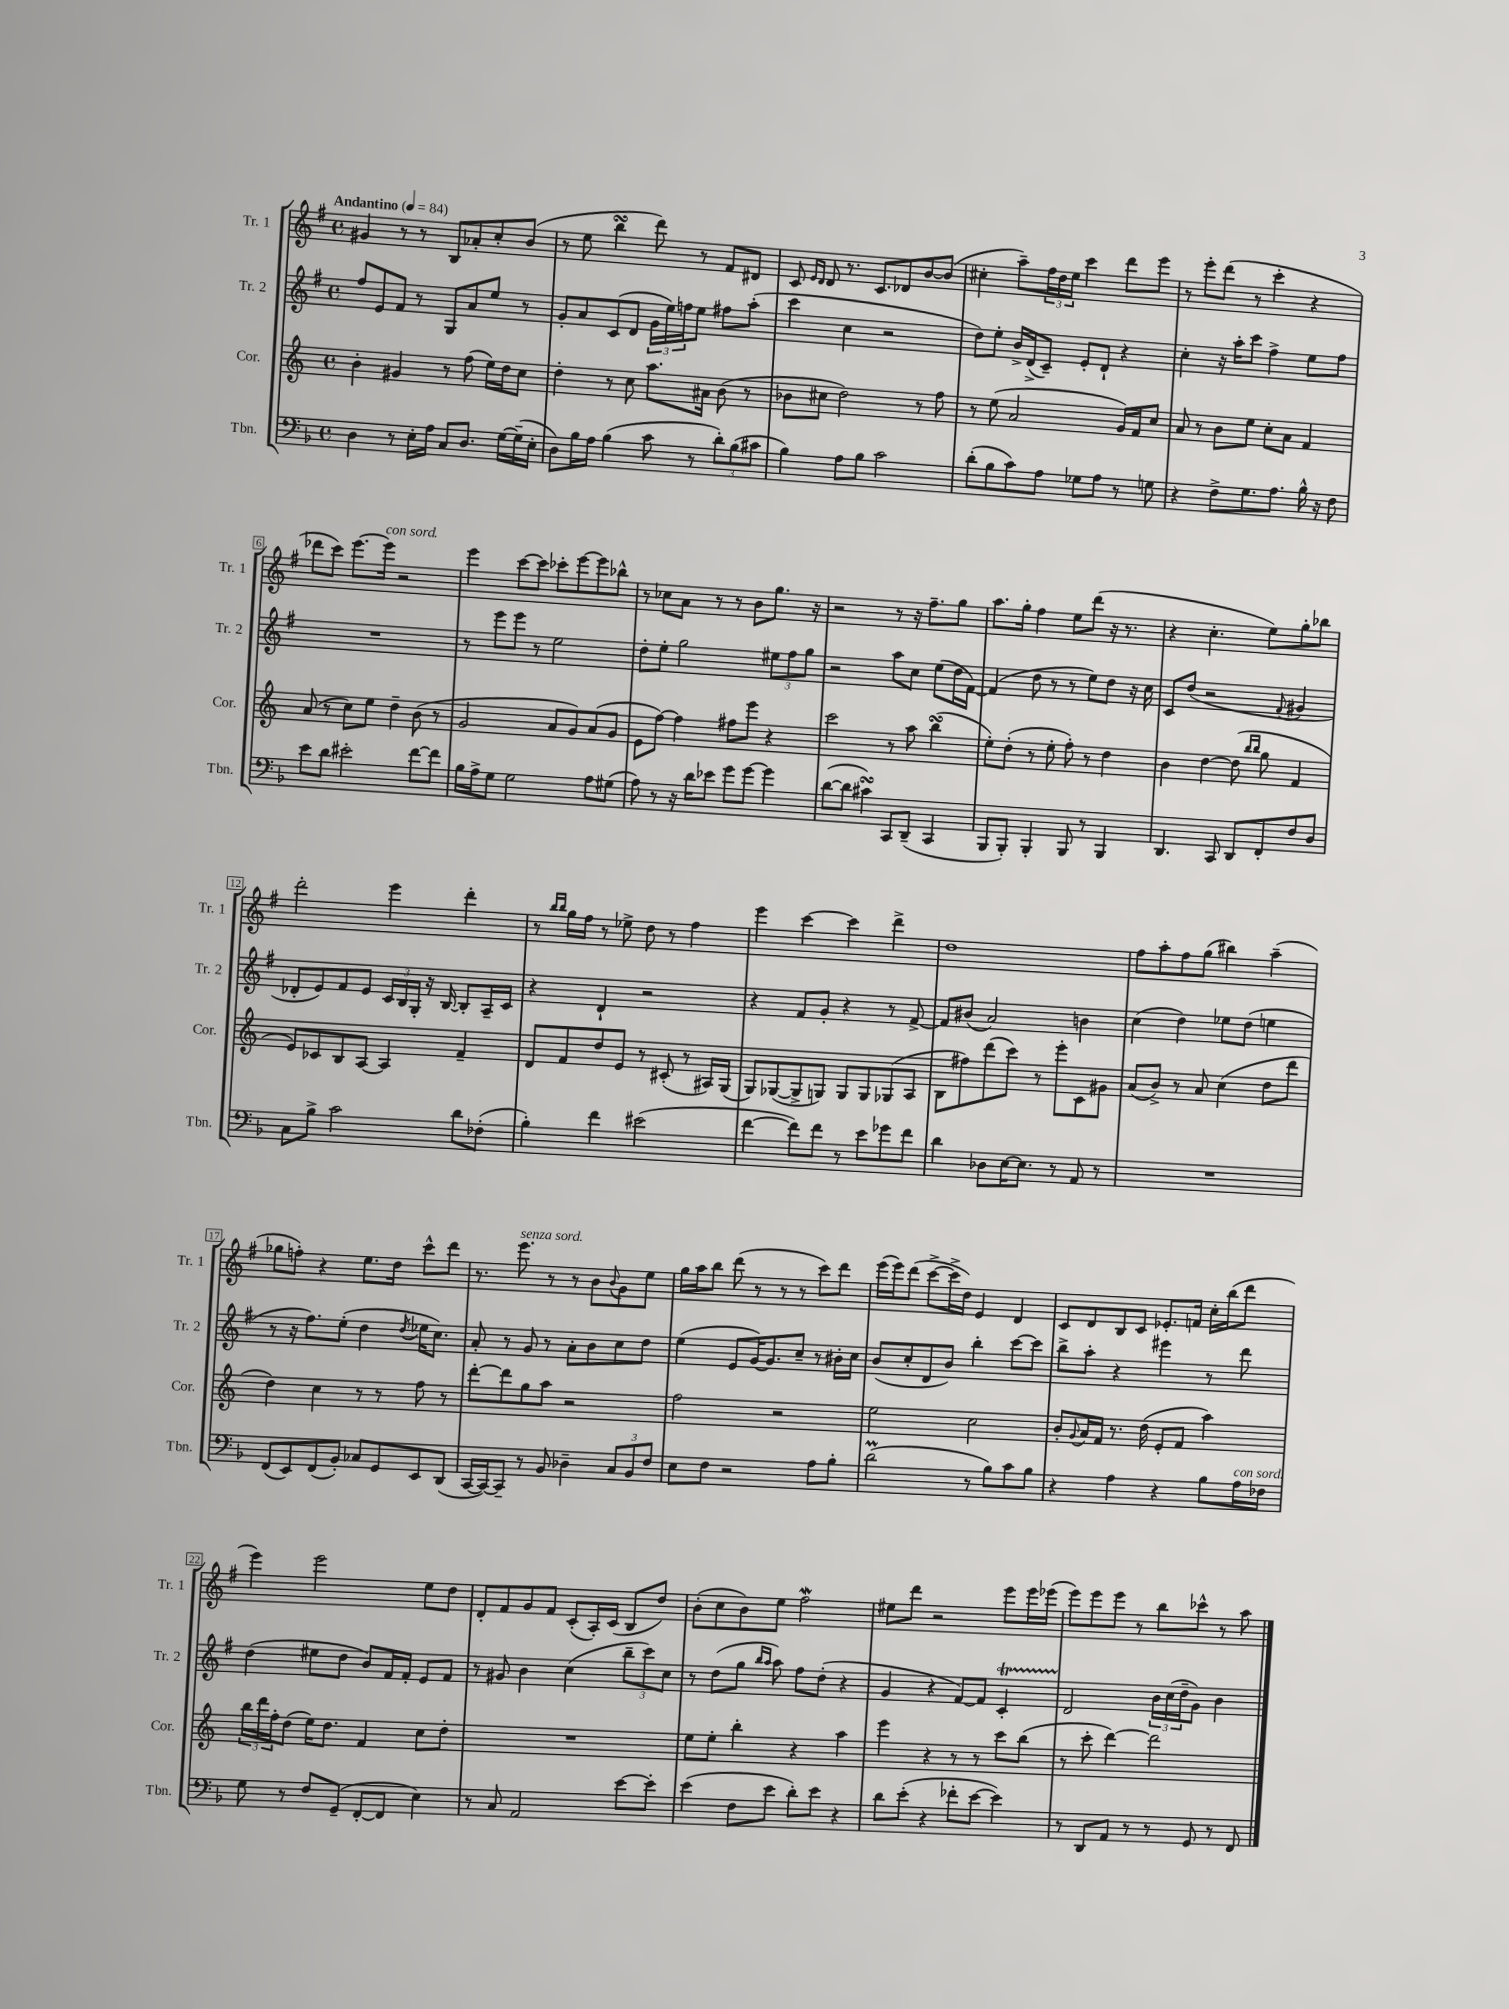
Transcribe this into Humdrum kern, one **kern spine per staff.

**kern	**kern	**kern	**kern
*staff4	*staff3	*staff2	*staff1
*clefF4	*clefG2	*clefG2	*clefG2
*k[b-]	*k[]	*k[f#]	*k[f#]
*M4/4	*M4/4	*M4/4	*M4/4
*met(c)	*met(c)	*met(c)	*met(c)
*MM84	*MM84	*MM84	*MM84
4D	4b'	8ff#	4g#
.	.	8e	.
8r	4g#	8f#	8r
16E'	.	8r	8r
16A	.	.	.
8C	8r	8G	8B
8.D	(8ff	8a	8a-'
.	16ee)	8ee	8cc'
[16G	16dd	.	.
(16G~]	8cc	8r	(8b
16E'	.	.	.
=	=	=	=
8D)	4dd'	8g'	8r
16B-	.	8a	8ee
16A	.	.	.
(4B-	8r	(8c	4bb
.	8cc	8d	.
8c	8.aa	24g	8ddd)
.	.	24ee)	.
.	.	24ff	.
8r	.	8ee	8r
.	16a#	.	.
12d')	(8b	8ff#	8f#
(12B-	.	.	.
.	8r	(8aa'	8d#
12c#	.	.	.
=	=	=	=
4B-)	8b-	4ccc	8c
.	.	.	16qqe
.	.	.	16qqd
.	8cc#	.	8d
8A	2dd)	4cc	8.r
8B-	.	.	.
.	.	.	8.c
2c	.	2r	.
.	.	.	8d-
.	8r	.	[8b
.	8ff	.	(8b]
=	=	=	=
(8d'	8r	8dd)	4cc#'
8B-	(8ee	8ee'	.
8c)	2a	16b^	8aa~)
.	.	(16d^	.
8A	.	8c~)	24ff#
.	.	.	24dd
.	.	.	24ee
8G-	.	8e'	4ccc
8A	.	8d`	.
8r	16g)	4r	8ddd
.	16f	.	.
8G	8cc	.	8eee
=	=	=	=
4r	8a	4cc'	8r
.	8r	.	8eee'
8F^	8b	16r	(8ddd
.	.	16aa'	.
8.G	8ee	8ccc	8r
.	8cc'	4ff#^	4ccc'
8.A	.	.	.
.	8a	.	.
16B-^^	4f	8ee	4r
16r	.	.	.
8F	.	8ff#	.
=	=	=	=
8e	(8a	1r	8ddd-
8d	8r	.	8ccc)
2e#'	8cc)	.	[8.eee
.	8ee	.	.
.	.	.	16eee]
.	4dd~	.	2r
[8f	(8b	.	.
8f]	8r	.	.
=	=	=	=
16B-	2g	8r	4eee
16A^	.	.	.
8G	.	8eee	.
2G	.	8eee	[8ccc
.	.	8r	8ccc]
.	8a	2ee	8ccc-'
.	8g)	.	[8eee
8A	(8a	.	8eee]
(8G#	8g	.	8bb-^^
=	=	=	=
8A)	8e	8dd'	8r
8r	[8ff)	8ee'	8cc-
16r	4ff]	2gg	8a
16d	.	.	.
8e-	.	.	8r
8g	8ff#	.	8r
[8g	8eee	.	8b
4g]	4r	12ee#	8.gg
.	.	12ff#	.
.	.	12gg	.
.	.	.	16r
=	=	=	=
([8d	2ccc	2r	2r
8d]	.	.	.
4c#)	.	.	.
8CC	8r	8aa	8r
(8DD~	8aa	8cc	16r
.	.	.	8.ff#~
4CC	(4bb	(8ee	.
.	.	16dd	8gg
.	.	[16f#)	.
=	=	=	=
8BBB-	8ee')	(4f#]	8.aa
8BBB-')	(8dd'	.	.
.	.	.	16gg'
4BBB-'	8r	8dd	4ff#
.	8ee'	8r	.
8BBB-	8ff')	8r	8ee
8r	8r	8ee)	(8ddd
4BBB-	4dd	8dd	16r
.	.	.	8.r
.	.	16r	.
.	.	16cc	.
=	=	=	=
4.DD	4b	8c	4r
.	.	(8dd	.
.	[4dd	2r	4.cc'
8CC	.	.	.
8DD	(8dd]	.	.
.	16qqbb	.	.
.	16qqbb	.	.
8FF'	8gg	.	8ee)
.	.	8qqf#	.
8F	4f	4g#	8gg'
8D	.	.	8bb-
=	=	=	=
8C	8e)	8d-'	2ddd'
8B-^	8c-	8e)	.
2c	8B	8f#	.
.	[8A	8e	.
.	4A]	24c	4eee
.	.	24B	.
.	.	24G'	.
.	.	16r	.
.	.	[16B	.
8d	4f~	8B']	4ddd'
(8F-'	.	16A~	.
.	.	16c	.
=	=	=	=
4B-')	8d	4r	8r
.	.	.	16qqbb
.	.	.	16qqbb
.	8f	.	16gg
.	.	.	16ff#
4f	8dd	4d`	8r
.	8e	.	8ee-^
(2e#	8r	2r	8dd
.	(8c#'	.	8r
.	8r	.	4ff#
.	16A#)	.	.
.	(16G	.	.
=	=	=	=
[4f	8G)	4r	4eee
.	([8G-	.	.
8f])	8G-^]	8f#	[4ccc
8f	8G)	8g'	.
8r	8G	4r	4ccc]
8e	8G	.	.
8g-	(8G-	8r	4ddd^
8f	8A	[8f#^	.
=	=	=	=
4d	8B	8f#]	1dd
.	8ff#)	(8b#	.
8D-	(8ddd	2a)	.
[16E	8ccc)	.	.
8.E]	.	.	.
.	8r	.	.
8r	8eee'	.	.
8AA	8c	4b	.
8r	8g#	.	.
=	=	=	=
1r	(8a	(4cc	8ff#
.	8b^)	.	8aa'
.	8r	4dd)	8ff#
.	8a	.	(8gg
.	(4cc	8ee-	4bb#)
.	.	(8dd	.
.	8dd	4ee	(4aa~
.	8ddd	.	.
=	=	=	=
(8FF	4dd)	8r	8gg-
8EE)	.	16r	8ff')
.	.	8.ff#)	.
(8FF	4cc	.	4r
8BB-')	.	(8ee'	.
8C-	8r	4dd	8.ee
8GG	8r	.	.
.	.	.	16dd
.	.	8qdd	.
8EE	8ff	16ee-	8ccc^^
.	.	8.cc)	.
(8DD	8r	.	8ddd
=	=	=	=
[16CC	[8ddd'	8a'	8.r
16CC_)	.	.	.
8CC~]	8ddd]	8r	.
.	.	.	8.eee
8r	8gg	8g	.
8BB-	8aa	8r	8r
4D-~	2r	8a'	8r
.	.	8b	8b
.	.	.	8qqb
12C	.	8cc	8g
12BB-	.	.	.
.	.	8dd	8ee
12F	.	.	.
=	=	=	=
8E	2ff	(4ee	16gg
.	.	.	16aa
8F	.	.	8bb
2r	.	8e	(8ddd
.	.	[16g)	8r
.	.	8.g]	.
.	2r	.	8r
.	.	8cc~	8r
8A	.	8r	8ccc)
8B-'	.	16b#'	8ddd
.	.	16cc	.
=	=	=	=
(2d	2ee	(8b	(16eee
.	.	.	16eee)
.	.	8cc'	(8ddd
.	.	8d	[8ccc^
.	.	8b)	16ccc^]
.	.	.	16dd)
8r	2cc	4bb'	4e
8B-)	.	.	.
8c	.	[8ccc	4d
8B-	.	8ccc]	.
=	=	=	=
4r	8b'	8bb^	8c
.	8qqg	.	.
.	16a	8aa'	8d
.	16f	.	.
4A	8.r	4r	8B
.	.	.	8c
.	(16dd	.	.
4r	8e'	4eee#	8.e-'
.	8f	.	.
.	.	.	16f
8B-	4aa)	8r	16cc'
.	.	.	(16bb
16A	.	8ddd	8ddd
16F-	.	.	.
=	=	=	=
8G	24bb	(4dd	4eee)
.	24ddd	.	.
.	24ff'	.	.
8r	(8dd	.	.
8F	16ee)	8ee#	2eee
.	8.dd	.	.
(8GG~	.	8dd	.
[8FF'	4f	8b)	.
8FF]	.	16f#	.
.	.	16f#'	.
4E)	8cc	8e	8ee
.	8dd'	8f#	8dd
=	=	=	=
8r	1r	8r	8d'
8C	.	8g#	8f#
2AA	.	4b	8g
.	.	.	8f#
.	.	(4cc	(8c'
.	.	.	16A')
.	.	.	(16c
[8e	.	12bb~	8B
.	.	12ccc)	.
8e']	.	.	8dd)
.	.	12cc	.
=	=	=	=
(4e	8ee	8r	(8b'
.	8ee'	(8dd	8cc
8F	4bb'	8gg	8b)
.	.	16qqbb	.
.	.	16qqaa	.
8e	.	8aa)	8ee
8d')	4r	8ff#	2ff#
8e	.	(8dd'	.
4r	4aa	4r	.
=	=	=	=
8d	4eee	4g	8ee#
(8e'	.	.	8ddd
4r	4r	4r	2r
8f-'	8r	[8f#)	.
[8e	8r	8f#]	.
4e])	8ccc	4c'	8eee
.	(8bb	.	16eee
.	.	.	(16eee-
=	=	=	=
8r	8r	2d	8eee)
8DD	8ccc'	.	8eee
8AA	[4ddd)	.	8eee
8r	.	.	8r
8r	2ddd]	24b	8bb
.	.	(24cc	.
.	.	24dd~	.
8GG	.	8g)	8ccc-^^
8r	.	4b	8r
8FF	.	.	8aa
==	==	==	==
*-	*-	*-	*-
